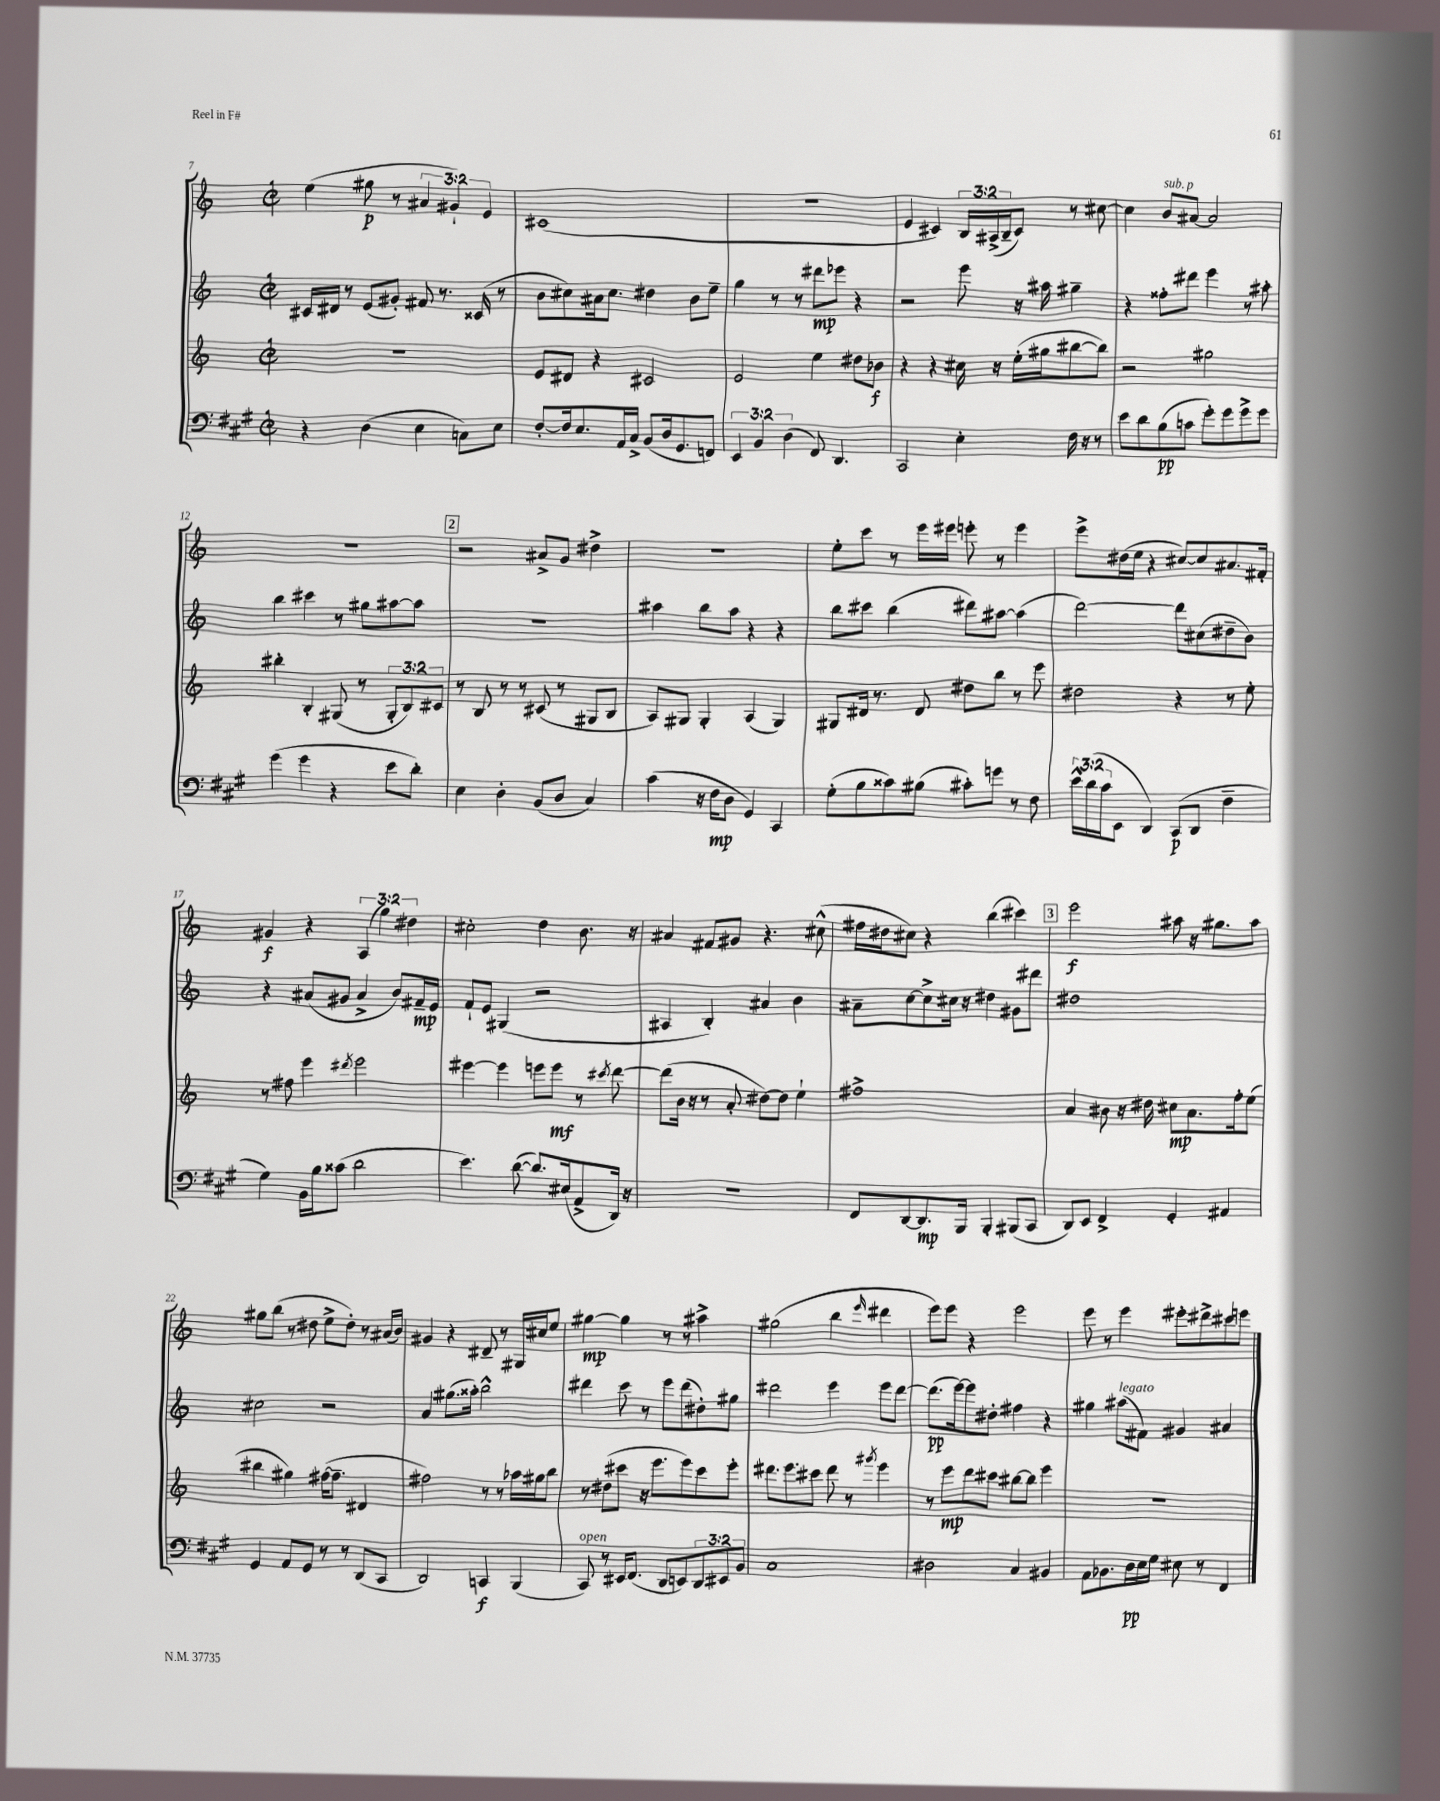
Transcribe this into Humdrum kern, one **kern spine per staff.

**kern	**kern	**kern	**kern
*staff4	*staff3	*staff2	*staff1
*clefF4	*clefG2	*clefG2	*clefG2
*k[f#c#g#]	*k[]	*k[]	*k[]
*M2/2	*M2/2	*M2/2	*M2/2
*met(c|)	*met(c|)	*met(c|)	*met(c|)
4r	1r	16c#/LL	(4ee\
.	.	16d#/JJ	.
.	.	8r	.
(4D\	.	(8e/L	8gg#\
.	.	8g#'/J)	8r
4E\	.	8f#/	6a#/
.	.	8.r	.
.	.	.	6g#`/)
8C\L)	.	.	.
.	.	(16c##/	.
.	.	.	6e/
8E\J	.	8r	.
=	=	=	=
[8F#'/L	8e/L	8b\L	(1c#
16F#/]k	8d#/J	8cc#\)	.
8.E/	.	.	.
.	4r	16a#\k	.
.	.	8.cc#\J	.
16AA/L	.	.	.
16C#^/JJ	.	.	.
(8BB/L	2c#/	4dd#\	.
16D/k	.	.	.
8.GG#/	.	.	.
.	.	8b\L	.
8FF/J)	.	8ee~\J	.
=	=	=	=
6EE/	2e/	4gg\	1r
6BB/	.	.	.
.	.	8r	.
(6D\	.	.	.
.	.	8r	.
8FF#/)	4ee\	8ddd#\L	.
4.DD/	.	8eee-\J	.
.	8dd#\L	4r	.
.	8b-\J	.	.
=	=	=	=
2CC#/	4r	2r	4e/
.	4r	.	4c#/)
4E'\	16cc#\	8eee\	24B/LL
.	.	.	(24A#^/
.	16r	.	.
.	.	.	24B~/J
.	(16ee'\LL	16r	8c#/J)
.	16gg#\J	16aa#\	.
16F#\	[8bb#\	4gg#~\	8r
16r	.	.	.
8r	8bb#\]J)	.	[8cc#\
=	=	=	=
8e\L	2r	4r	4cc#\]
8d\	.	.	.
(8B\	.	8ff##'\L	8b/L
8c\J	.	8ddd#\J	[8a#/J
8g#'\L)	2gg#\	4eee\	2a#/]
8g#\	.	.	.
8g#^\	.	8r	.
8g#\J	.	8aa#'\	.
=	=	=	=
(4g#\	4bb#'\	4bb\	1r
4g#\	4B'/	4ccc#\	.
4r	(8G#/	8r	.
.	8r	8gg#\L	.
8e\L	12G#'/L	[8aa#\	.
.	12B/)	.	.
8d'\J)	.	8aa#\]J	.
.	12c#/J	.	.
=	=	=	=
4E\	8r	1r	2r
.	8B/	.	.
4D'\	8r	.	.
.	8r	.	.
(8BB/L	(8c#/	.	8a#^/L
8D/J	8r	.	8g/J
4C#/)	8G#/L	.	4dd#^\
.	8B/J	.	.
=	=	=	=
(4c#\	8A/L)	4aa#\	1r
.	8G#/J	.	.
16r	4G#'/	8bb\L	.
16F#\LK	.	.	.
8D\J	.	8aa#\J	.
4GG#/)	(4A/	4r	.
4CC#/	4G#/)	4r	.
=	=	=	=
(8G#'\L	8G#/L	8bb\L	8ee'\L
8B\	16d#/Jk	8ccc#\J	8ccc\J
.	8.r	.	.
8c##\)	.	(4bb\	8r
(8B#\J	8d#/	.	16eee\LL
.	.	.	16eee#\JJ
8c#'\L)	8dd#\L	8ddd#\L)	8eee'\
8g\J	8bb\J	[8aa#\J	8r
8r	8r	(4aa#\]	4eee\
8F#\	8eee\	.	.
=	=	=	=
24e^^\LL	2dd#\	[2ddd\)	8eee^\L
(24d\	.	.	.
24c#\J	.	.	.
8EE\J	.	.	(16dd#\L
.	.	.	16ee\JJ
4DD/)	.	.	4r
(8CC#/L	4r	8ddd\]L	[8cc#/L)
8DD/J	.	(8cc#\	8cc#/]
4F#~\	8r	8dd#~\	8.a#/
.	8ee'\	8b\J)	.
.	.	.	16f#'/Jk
=	=	=	=
4G#\)	8r	4r	4g#/
.	8ff#\	.	.
16BB\LL	4eee\	(8a#/L	4r
16B\J	.	.	.
(8c##\J	.	8g#/J	.
.	8qddd#/	.	.
2d\	2eee\	4a#^/	(6A/
.	.	.	6gg\)
.	.	8b/L)	.
.	.	.	6dd#\
.	.	16f#~/L	.
.	.	16e/JJ	.
=	=	=	=
4.e\)	[4eee#\	8f`/L	2cc#'\
.	.	8e/J	.
.	4eee#\]	(4G#/	.
([8d\	.	.	.
8.d/]L)	8eee\L	2r	4dd\
.	8eee\J	.	.
(16E#/k	.	.	.
8AA^/	8r	.	8.b\
.	8qccc#/	.	.
16DD/Jk)	[8ddd\	.	.
16r	.	.	16r
=	=	=	=
1r	(8ddd\]L	4A#/	4a#/
.	16b\Jk	.	.
.	16r	.	.
.	8r	4B'/)	8f#/L
.	8a'/	.	8g#/J
.	[8dd#\L)	4a#/	4.r
.	8dd#\]J	.	.
.	4ee`\	4b\	.
.	.	.	(8cc#^^\
=	=	=	=
8FF#/L	1ff#^	8a#~\L	16ff#\LL
.	.	.	16dd#\J
[8DD/	.	[8cc\	8cc#\J)
8.DD/]	.	8cc^\]	4r
.	.	16cc#\Jk	.
16BBB/Jk	.	16r	.
4BBB'/	.	4dd#\	(4bb\
(8BBB#/L	.	8g#\L	4ccc#\)
8CC#/J	.	8ddd#\J	.
=	=	=	=
8DD/L)	4a/	1dd#	2eee\
8EE/J	.	.	.
4FF#^/	8b#\	.	.
.	16r	.	.
.	16dd#\	.	.
4GG#'/	8cc#\L	.	8aa#\
.	8.a\	.	16r
.	.	.	8.gg#\L
4AA#/	.	.	.
.	16ff'\k	.	.
.	(8ee\J	.	8aa#\J
=	=	=	=
4GG#/	4bb#\	2cc#\	8gg#\L
.	.	.	(8bb\J
8AA/L	4gg#\)	.	8r
8GG#/J	.	.	8dd#\
8r	([16ff#\LK	2r	8ee^\L
.	8.ff#~\]J	.	.
8r	.	.	8dd#'\J)
(8DD/L	4d#/	.	8r
8CC#/J	.	.	(16a#/LL
.	.	.	16b/JJ)
=	=	=	=
2DD/)	2ff#\)	4a/	4g#/
.	.	(8.gg#\L	4r
.	.	16aa##'\Jk)	.
4CC/	8r	2bb^^\	8d#~/
.	8r	.	8r
(4BBB/	16aa-\LL	.	16G#/LL
.	16gg#\J	.	16cc#/J
.	8bb\J	.	8ee/J
=	=	=	=
8CC#/)	8r	4ddd#\	[4gg#\
8r	(8dd#\L	.	.
16EE#/LK	8ccc#\J	8ccc\	4gg#\]
(8.FF#/J	.	.	.
.	16r	8r	.
.	8.eee\L	.	.
8DD/L	.	8eee\L	8r
8EE/)	8eee\)	(8ddd#\	8r
12DD/	8ccc#\	8dd#'\)	4aa#^\
12EE#/	.	.	.
.	8eee'\J	8gg#\J	.
12BB/J	.	.	.
=	=	=	=
1C#	8.ddd#\L	2ddd#\	(2gg#\
.	8.eee\	.	.
.	8ccc#\J	.	.
.	8ddd#\	4eee\	4bb\
.	8r	.	.
.	8qggg#/	.	16qqeee/
.	4eee\	8eee\L	4ddd#\
.	.	[8ddd#\J	.
=	=	=	=
2D#\	8r	(8.ddd#\]L	8eee\L)
.	8eee\L	.	8eee\J
.	.	[16eee\k)	.
.	8ddd\	8eee\]	4r
.	8ccc#\J	8dd#'\J	.
4C#/	[8bb#\L	4ff#\	2eee\
.	8bb#\]J	.	.
4BB#/	4eee\	4r	.
=	=	=	=
8AA\L	1r	4gg#\	8eee\
8.BB-\	.	.	8r
.	.	(8aa#\L	4eee\
16D\L	.	.	.
16E\	.	8f#\J)	.
16G#\JJ	.	.	.
8E#\	.	4g#/	8eee#'\L
8r	.	.	8ddd#^\
4FF#/	.	4a#/	8ccc#\
.	.	.	8eee\J
==	==	==	==
*-	*-	*-	*-
